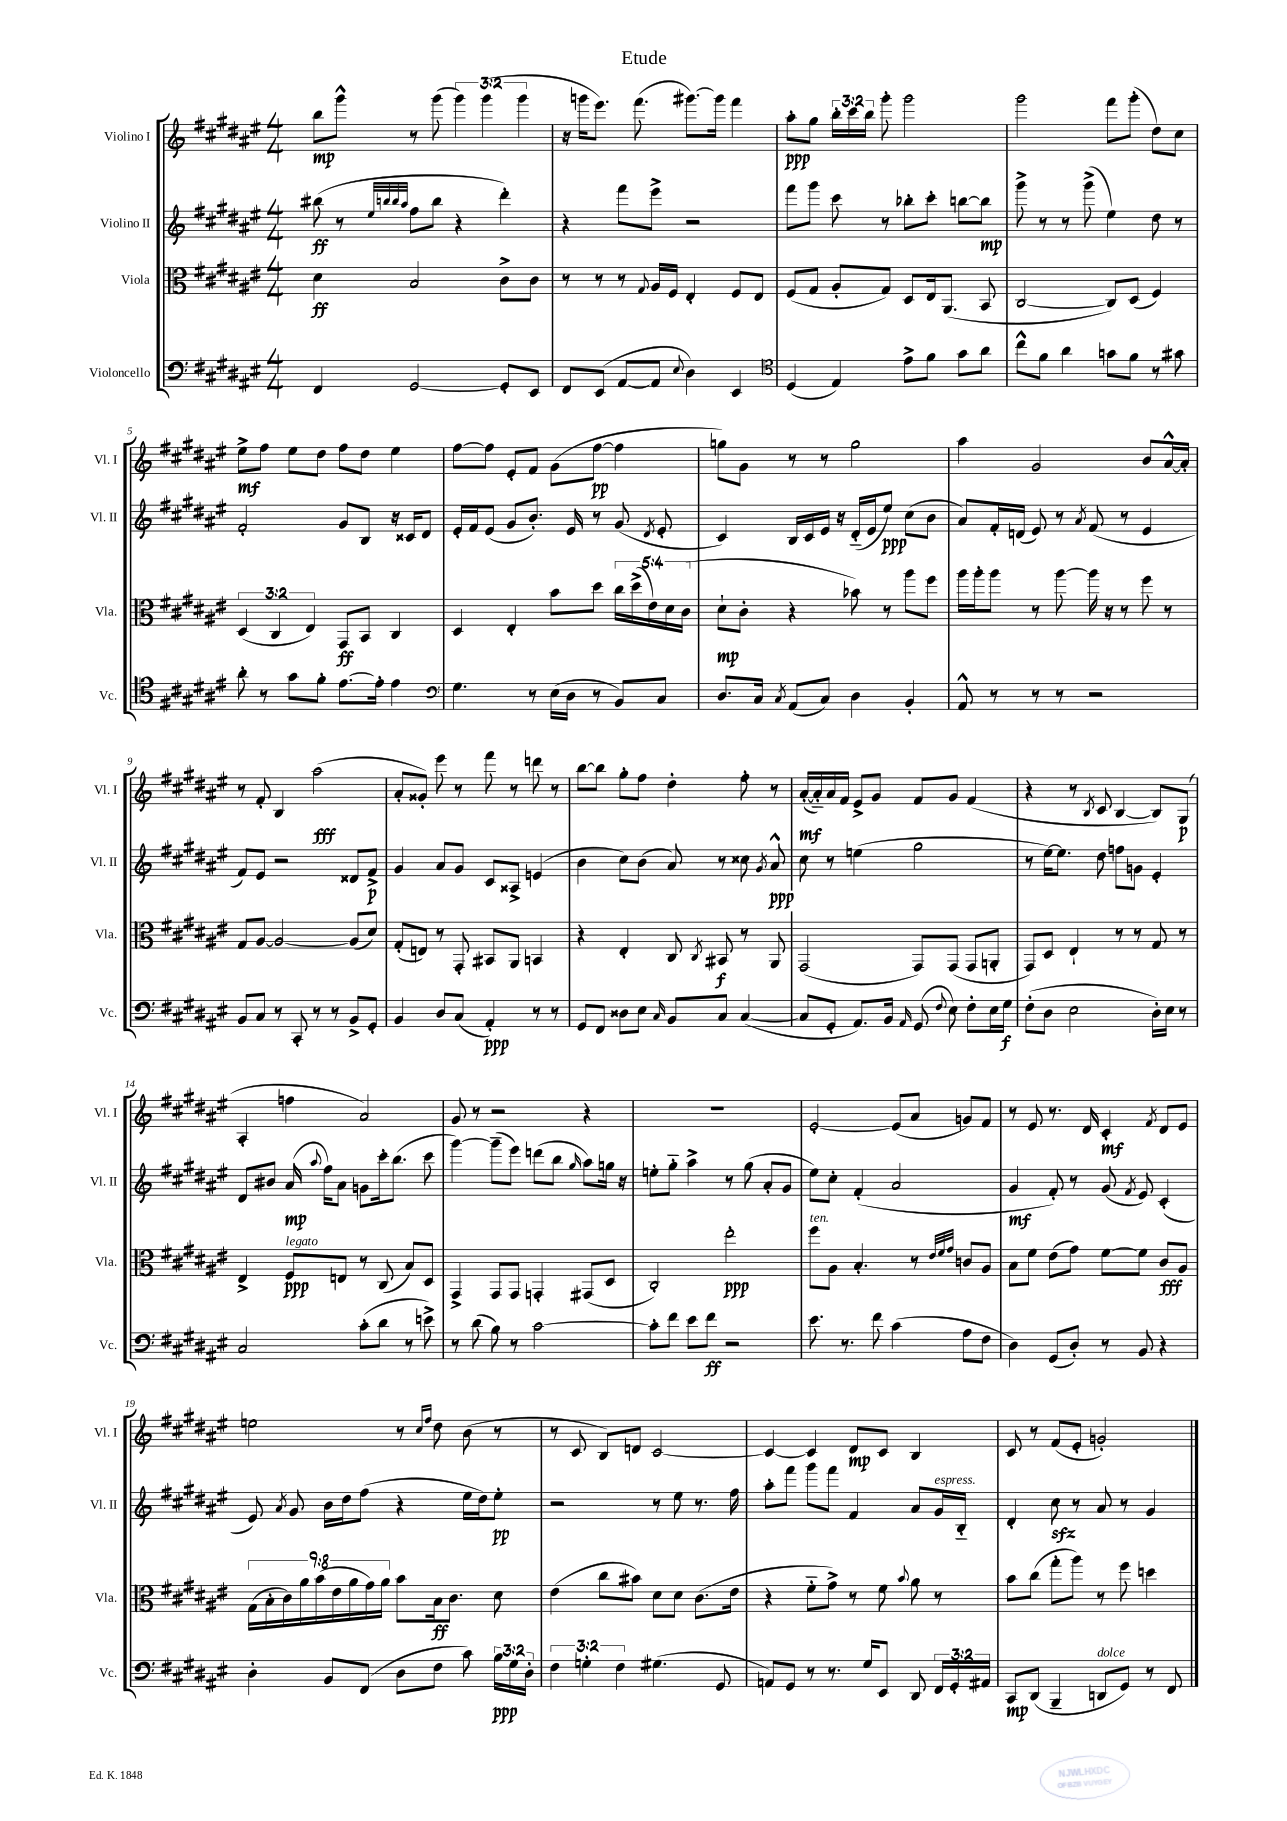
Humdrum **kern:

**kern	**kern	**kern	**kern
*staff4	*staff3	*staff2	*staff1
*clefF4	*clefC3	*clefG2	*clefG2
*k[f#c#g#d#a#e#]	*k[f#c#g#d#a#e#]	*k[f#c#g#d#a#e#]	*k[f#c#g#d#a#e#]
*M4/4	*M4/4	*M4/4	*M4/4
4FF#	4d#	(8bb#	8bb
.	.	8r	8ggg#^^
.	.	32qqee#	.
.	.	32qqbb	.
.	.	32qqbb	.
.	.	32qqaa#	.
[2GG#	2B	8ff#	8r
.	.	8bb	(8ggg#
.	.	4r	6ggg#)
.	.	.	(6ggg#
8GG#']	8c#^	4ddd#')	.
.	.	.	6ggg#
8EE#	8c#	.	.
=	=	=	=
8FF#	8r	4r	16r
.	.	.	16ggg
(8EE#	8r	.	8.eee#)
[8AA#	8r	8fff#	.
.	.	.	(8.fff#
.	8qqG#	.	.
8AA#]	16A#	8eee#^	.
.	16F#	.	.
8qqE#	.	.	.
4D#)	4E#'	2r	[8.ggg#)
.	.	.	16ggg#]
4EE#	8F#	.	4fff#
.	8E#	.	.
=	=	=	=
*clefC4	*	*	*
(4D#	(8F#	8fff#	8aa#'
.	8G#	8ggg#	8gg#
4E#)	8A#'	8ccc#	24bb'
.	.	.	24ccc#
.	.	.	24bb
.	8G#)	8r	8ggg#'
8e#^	8D#	8bb-'	2ggg#
8f#	16E#	8ccc#'	.
.	(8.AA#	.	.
8g#	.	[8bb	.
8a#	8BB	8bb]	.
=	=	=	=
8cc#^^	[2C#	8ggg#^	2ggg#
8f#	.	8r	.
4a#	.	8r	.
.	.	(8ggg#^	.
8g	8C#])	4ee#)	8fff#
8f#	(8D#	.	(8ggg#'
8r	4F#)	8dd#	8dd#)
8g#	.	8r	8cc#
=	=	=	=
8a#'	(6D#	2f#'	8ee#^
8r	.	.	8ff#
.	6C#	.	.
8g#	.	.	8ee#
.	6E#)	.	.
8f#'	.	.	8dd#
[8.e#	8GG#	8g#	8ff#
.	8BB	8B	8dd#
16e#']	.	.	.
4e#	4C#	16r	4ee#
.	.	16c##	.
.	.	8d#	.
=	=	=	=
*clefF4	*	*	*
4.G#	4D#	16e#'	[8ff#
.	.	16f#	.
.	.	(8e#	8ff#]
.	4E#'	8g#	8e#'
8r	.	8.b')	8f#
(16E#	8b	.	(8g#
16D#	.	16e#	.
8r	8dd#	8r	[8ff#
8BB)	20cc#	(8g#	4ff#]
.	(20dd#^	.	.
.	20e#)	.	.
.	.	8qd#	.
8C#	.	8e#'	.
.	20d#	.	.
.	(20c#	.	.
=	=	=	=
8.D#	8d#`	4c#)	8gg)
.	8c#'	.	8g#
16C#	.	.	.
8qC#	.	.	.
(8AA#	4r	16B	8r
.	.	16c#	.
8C#)	.	16e#	8r
.	.	16r	.
4D#	8b-)	(16d#'~	2gg
.	.	16e#	.
.	8r	8ee#)	.
4BB'	8aa#	(8cc#	.
.	8ff#	8b	.
=	=	=	=
8AA#^^	16aa#	8a#)	4aa#
.	16aa#'	.	.
8r	8aa#	16f#'	.
.	.	(16d	.
8r	8r	8e#)	2g#
8r	[8aa#	8r	.
.	.	8qa#	.
2r	16aa#]	(8f#	.
.	16r	.	.
.	8r	8r	.
.	8ff#	4e#	8b
.	8r	.	[16a#^^
.	.	.	16a#']
=	=	=	=
8BB	8G#	8f#)	8r
8C#	[8A#	8e#	8f#'
8r	2A#_	2r	4B
8CC#'	.	.	.
8r	.	.	(2aa#
8r	.	.	.
8BB^	(8A#]	8d##	.
8GG#'	8d#)	8f#^	.
=	=	=	=
4BB	(8G#'	4g#	8a#'
.	8E)	.	8g##')
8D#	8r	8a#	8eee#
(8C#	8GG#'	8g#	8r
4AA#')	8BB#	8c#	8fff#
.	8AA#	8A##^	8r
8r	4BB	(4e	8ddd
8r	.	.	8r
=	=	=	=
8GG#	4r	4b	[8bb
8FF#	.	.	8bb]
8D##	4E#'	8cc#)	8gg#'
8E#	.	(8b	8ff#
16qqC#	.	.	.
8BB	8C#	8a#)	4dd#'
.	8qC#	.	.
8C#	8BB#	8r	.
([4C#	8r	8cc##	8ff#'
.	.	8qg#	.
.	8AA#	8a#^^	8r
=	=	=	=
8C#]	(2GG#	8cc#	([16a#'
.	.	.	16a#'~])
8GG#'	.	8r	16a#
.	.	.	16f#
8.AA#)	.	(4ee	8e#^
.	.	.	8g#
16BB	.	.	.
16qqAA#	.	.	.
(8GG#	8GG#)	2gg#	8f#
8qqF#	.	.	.
8E#)	(8GG#	.	8g#
8F#'	8GG#	.	(4f#
16E#	8AA'	.	.
16G#	.	.	.
=	=	=	=
(8F#'	8GG#)	8r	4r
8D#	8D#	[16ee#)	.
.	.	8.ee#]	.
2E#	4E#`	.	8r
.	.	.	8qB
.	.	8dd#	8c#
.	8r	8ff	[4B
.	8r	8g	.
16D#')	8G#	4e#'	8B])
16E#	.	.	.
8r	8r	.	(8G#
=	=	=	=
2C#	4E#^	8d#	4A#'
.	.	8b#	.
.	8F#	(16a#	4ff
.	.	8qqaa#	.
.	.	16ff#)	.
.	8E	8a#	.
(8c#'	8r	8g	2a#)
8d#	(8C#	16ccc#'	.
.	.	(8.bb	.
8r	8B)	.	.
8e^)	8D#	8ccc#	.
=	=	=	=
8r	4GG#^	[4ggg#)	8g#
(8d#	.	.	8r
8B)	8GG#	(8ggg#~]	2r
8r	8GG#	8eee#)	.
[2c#	4GG'	(8ddd	.
.	.	8bb	.
.	.	16qqgg#	.
.	(8GG#	8aa#)	4r
.	8D#	16gg	.
.	.	16r	.
=	=	=	=
8c#']	2C#')	8ee'	1r
8f#	.	8gg#'~	.
8e#	.	4aa#^	.
8f#	.	.	.
2r	2ee#'	8r	.
.	.	(8gg#	.
.	.	8a#'	.
.	.	8g#	.
=	=	=	=
8.e#	8ff#	8ee#)	[2e#'
.	8A#	8cc#'	.
8.r	.	.	.
.	4.B'	(4f#'	.
8f#	.	.	.
(4c#	.	2a#	(8e#]
.	8r	.	8a#
.	32qqe#	.	.
.	32qqf#	.	.
.	32qqg#	.	.
8A#	8c	.	8g)
8F#	8A#	.	8f#
=	=	=	=
4D#)	8B	4g#	8r
.	8f#	.	8e#
(8GG#	(8e#	8f#')	8.r
8D#')	8g#)	8r	.
.	.	.	16d#
8r	[8f#	(8g#	4c#'
.	.	8qf#	.
8BB	8f#]	8e#)	.
.	.	.	8qf#
4r	8c#	(4c#'	8d#
.	8A#	.	8e#
=	=	=	=
4D#'	(18G#	8e#)	2ee
.	18B'	.	.
.	18c#)	.	.
.	.	8qa#	.
.	.	8g#	.
.	18a#	.	.
.	(18b	.	.
8BB	.	16b	.
.	18e#	.	.
.	.	16dd#	.
.	18a#	.	.
(8FF#	.	(8ff#	.
.	18g#)	.	.
.	18a#	.	.
8D#	8b	4r	8r
.	.	.	16qqcc#
.	.	.	16qqff#
8F#	16B	.	8dd#
.	8.c#	.	.
8c#)	.	16ee#	(8b
.	.	16dd#)	.
24B	8d#	8ee#'	8r
24G#	.	.	.
24D#'	.	.	.
=	=	=	=
6F#	(4e#	2r	8r
.	.	.	8c#
6G'	.	.	.
.	8cc#	.	8B)
6F#	.	.	.
.	8b#)	.	8d
(4.G#	8d#	8r	[2c#
.	8d#	8ee#	.
.	(8.c#	8.r	.
8GG#	.	.	.
.	16e#	16ff#	.
=	=	=	=
8AA)	4r	8aa#'	4c#_
8GG#	.	8fff#	.
8r	8f#'~	8ggg#	4c#]
8.r	8g#^)	8fff#	.
.	8r	4f#	8d#
16G#	.	.	.
8EE#	8f#	.	8c#
.	8qqb	.	.
8DD#	8a#	8a#	4B
24FF#	8r	16g#	.
24GG#'	.	.	.
.	.	16B'~	.
24AA#	.	.	.
=	=	=	=
8CC#	8b	4d#'	8c#
(8DD#	(8cc#	.	8r
4BBB~	8gg#'	8cc#	(8f#
.	8aa#)	8r	8e#'
8DD	8r	8a#	2g')
8GG#)	8ff#	8r	.
8r	4dd	4g#	.
8FF#	.	.	.
==	==	==	==
*-	*-	*-	*-
